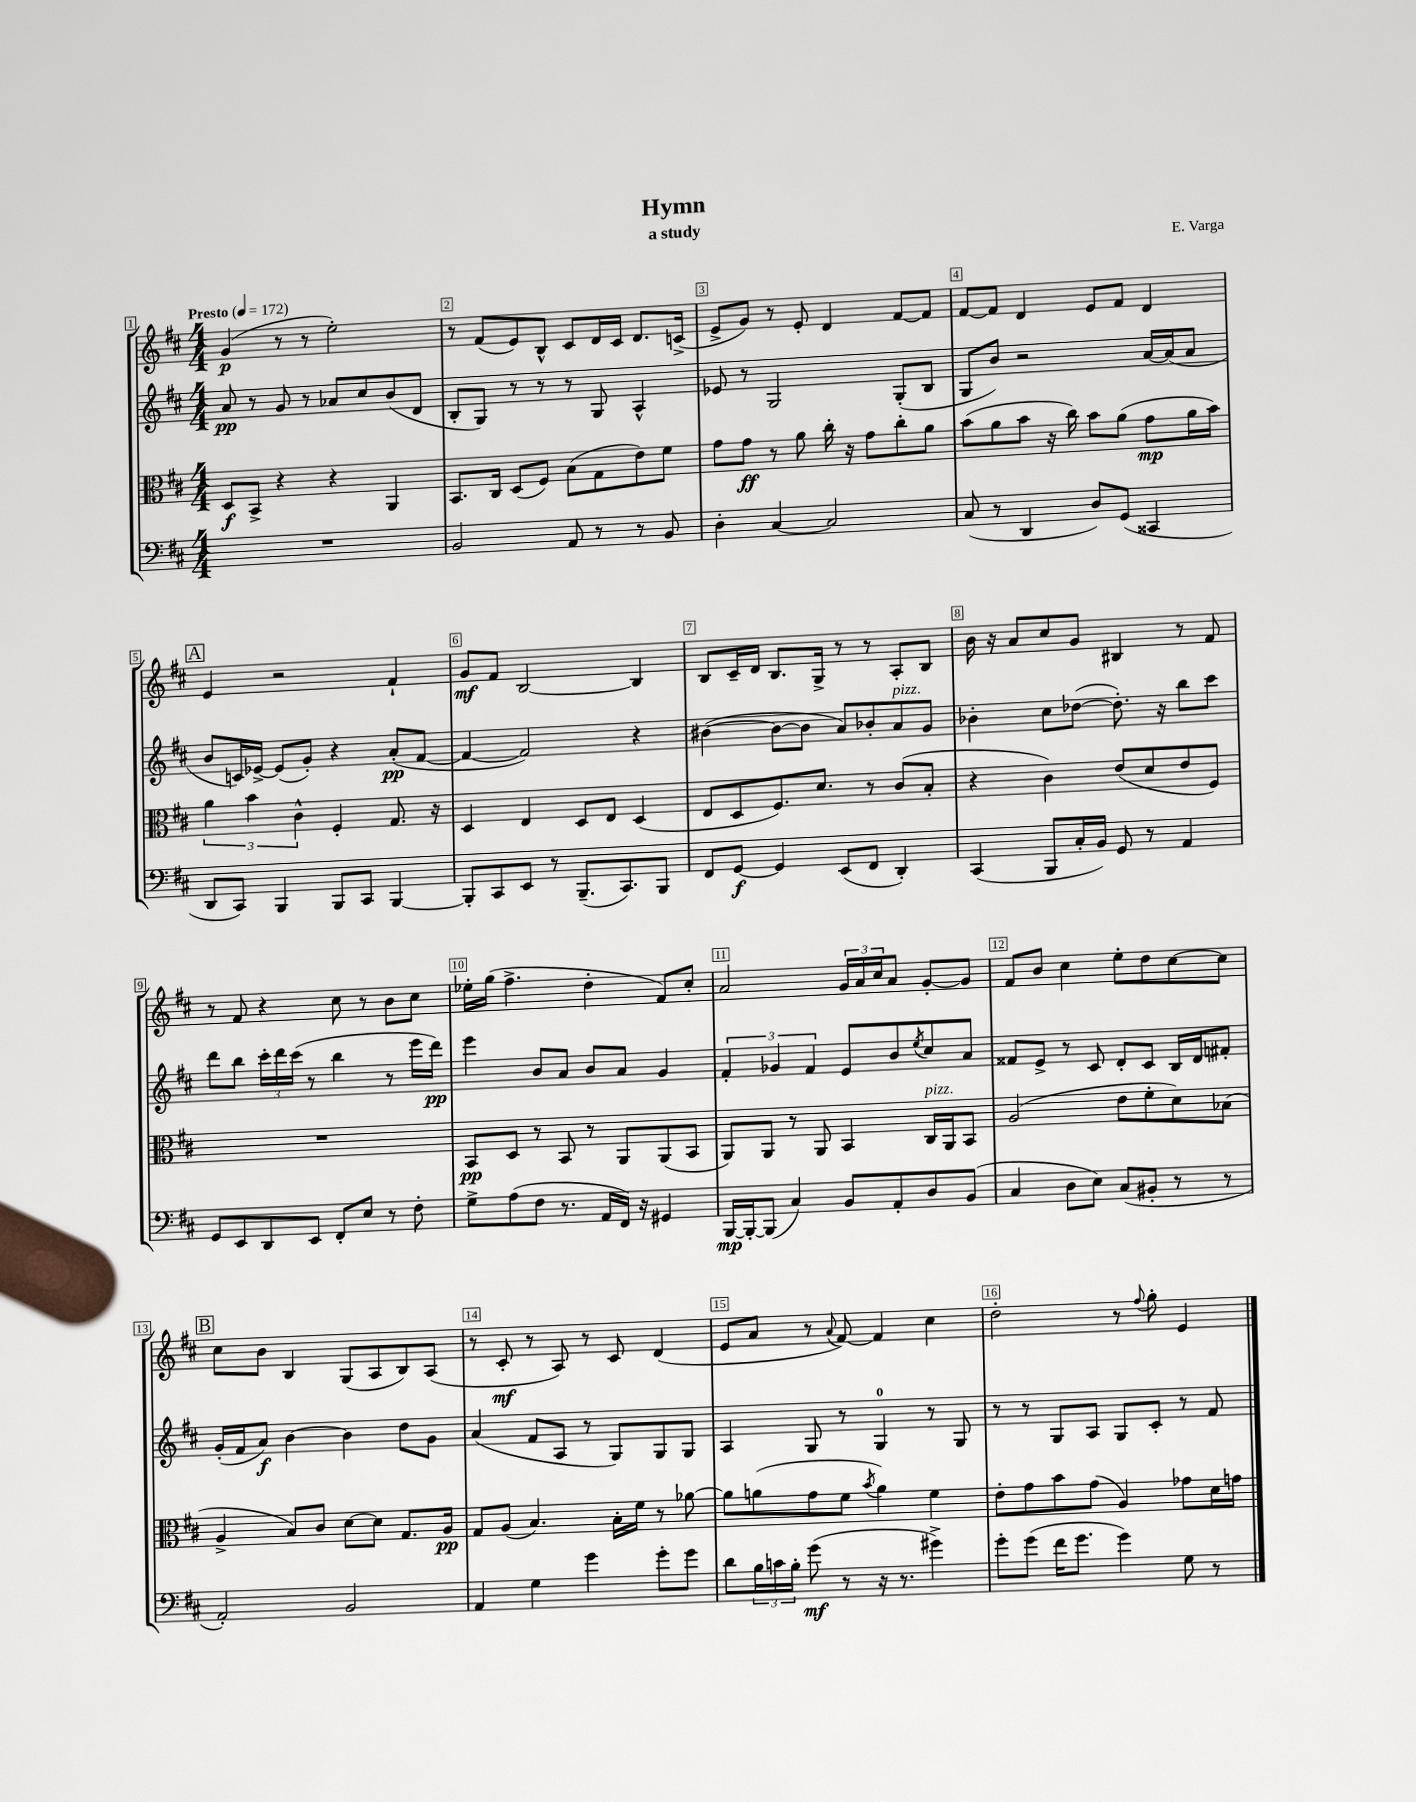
\header { title = "Hymn" composer = "E. Varga" subtitle = "a study" }
<<
\new StaffGroup <<
\new Staff = "s0" {
    \clef treble \key d \major \numericTimeSignature \time 4/4 \tempo "Presto" 4 = 172
    g'4\p( r8 r8 e''2-.) |
    r8 fis'8( e'8) b8-^ cis'8 d'16 cis'16 d'8. c'16->( |
    e'8-> g'8) r8 e'8-. d'4 fis'8~ fis'8 |
    fis'8~ fis'8 d'4 e'8 fis'8 d'4 |
    \mark \markup { \box "A" } e'4 r2 fis'4-! |
    g'8\mf fis'8 b2~ b4 |
    b8 cis'16-- d'16 b8. g16-> r8 r8 a8-. b8 |
    b'16 r16 a'8 cis''8 g'8 bis4 r8 fis'8 |
    r8 fis'8 r4 cis''8 r8 b'8 cis''8 |
    ees''16-. g''16( fis''4.-> d''4-. fis'8) cis''8-. |
    a'2 \tuplet 3/2 { g'16 a'16 cis''16 } a'8 g'8~-. g'8 |
    fis'8 b'8 cis''4 e''8-. d''8 cis''8~ cis''8 |
    \mark \markup { \box "B" } cis''8 b'8 b4 g8( a8 b8) a8( |
    r8 cis'8-.\mf r8 a8) r8 cis'8 d'4( |
    e'8 a'8 r8 \appoggiatura { a'8 } fis'8~) fis'4 cis''4 |
    d''2-. r8 \appoggiatura { fis''8 } g''8-. e'4 \bar "|." |
}
\new Staff = "s1" {
    \clef treble \key d \major \numericTimeSignature \time 4/4
    a'8\pp r8 g'8 r8 aes'8 cis''8 b'8( d'8 |
    b8-. g8) r8 r8 r8 g8 a4-^ |
    ees'8 r8 g2 g8-.( b8 |
    g8 b'8) r2 a'16~ a'16( a'8 |
    \mark \markup { \box "A" } b'8 c'16) ees'16~-> ees'8( g'8-.) r4 a'8-.\pp( fis'8~ |
    fis'4~ fis'2) r4 |
    bis'4~( bis'8~ bis'8 a'8) bes'8-. a'8^\markup { \italic "pizz." } g'8 |
    bes'4-. cis''8 des''8~( des''8.-.) r16 b''8 cis'''8 |
    d'''8 b''8 \tuplet 3/2 { cis'''16-. d'''16 cis'''16( } r8 b''4 r8 e'''16 d'''16\pp) |
    e'''4 b'8 a'8 b'8 a'8 g'4 |
    \tuplet 3/2 { fis'4-. ges'4 fis'4 } e'8 b'8 \acciaccatura { e''8 } cis''8 a'8 |
    fisis'8 e'8-> r8 cis'8 d'8-. cis'8 b16 d'16 fis'8-. |
    \mark \markup { \box "B" } g'16-.( fis'16 a'8\f) b'4~ b'4 d''8 g'8 |
    a'4( fis'8 a8 r8 g8) g8 g8 |
    a4 g8 r8 g4-0 r8 g8 |
    r8 r8 g8 a8 g8 cis'8-. r8 fis'8 \bar "|." |
}
\new Staff = "s2" {
    \clef alto \key d \major \numericTimeSignature \time 4/4
    d8\f b,8-> r4 r4 a,4 |
    b,8. cis16 d8( fis8) b8( g8 e'8) fis'8 |
    g'8 g'8\ff r8 a'8 cis''16-. r16 g'8 cis''8-. a'8 |
    b'8( a'8 b'8 r16 cis''16) b'8 a'8( g'8\mp a'16 b'16) |
    \mark \markup { \box "A" } \tuplet 3/2 { a'4 b'4 cis'4-^ } fis4-. g8. r16 |
    d4 e4 d8 e8 d4( |
    e8 d8 fis8.) d'8. r8 cis'8( b8-. |
    r4 cis'4) e'8( d'8 e'8 fis8) |
    R1 |
    b,8\pp d8 r8 b,8 r8 a,8 a,8( b,8 |
    a,8) a,8 r8 a,8 b,4 cis16^\markup { \italic "pizz." } a,16 b,8 |
    a2( e'8 fis'8-. d'8) bes8( |
    \mark \markup { \box "B" } a4-> b8) cis'8 d'8~ d'8 g8. a16\pp |
    g8 a8( b4.) b16-. fis'16 r8 aes'8~ |
    aes'8 a'8( g'8 fis'8 \acciaccatura { b'8 } a'4) fis'4 |
    e'8-. g'8 b'8 g'8( a4) ges'8 d'16 g'16 \bar "|." |
}
\new Staff = "s3" {
    \clef bass \key d \major \numericTimeSignature \time 4/4
    R1 |
    b,2 a,8 r8 r8 b,8 |
    d4-. cis4~ cis2 |
    cis8( r8 d,4 d8) g,8( cisis,4 |
    \mark \markup { \box "A" } d,8 cis,8) b,,4 b,,8 cis,8 b,,4~ |
    b,,8-. cis,8 e,8 r8 b,,8.--( cis,8.) b,,8 |
    fis,8 g,8~\f g,4 e,8( fis,8 d,4-.) |
    cis,4( b,,8 cis16-. b,16) g,8 r8 a,4 |
    g,8 e,8 d,8 e,8 fis,8-. e8 r8 fis8-. |
    g8-> a8( fis8 r8. a,16 fis,16) r16 gis,4 |
    b,,16~\mp b,,16~-. b,,8( cis4) b,8 a,8-. d8 b,8( |
    cis4 d8 e8) cis8( bis,8-. r8 r8 |
    \mark \markup { \box "B" } a,2-.) b,2 |
    a,4 g4 g'4 g'8-. g'8 |
    d'8 \tuplet 3/2 { b16 c'16 b16-. } g'8\mf( r8 r16 r8. gis'4->) |
    g'8-. g'8( fis'16 g'8. g'4) g8 r8 \bar "|." |
}
>>
>>
\layout { \context { \Score \override BarNumber.break-visibility = ##(#f #t #t) barNumberVisibility = #all-bar-numbers-visible \override BarNumber.stencil = #(make-stencil-boxer 0.1 0.3 ly:text-interface::print) } }
